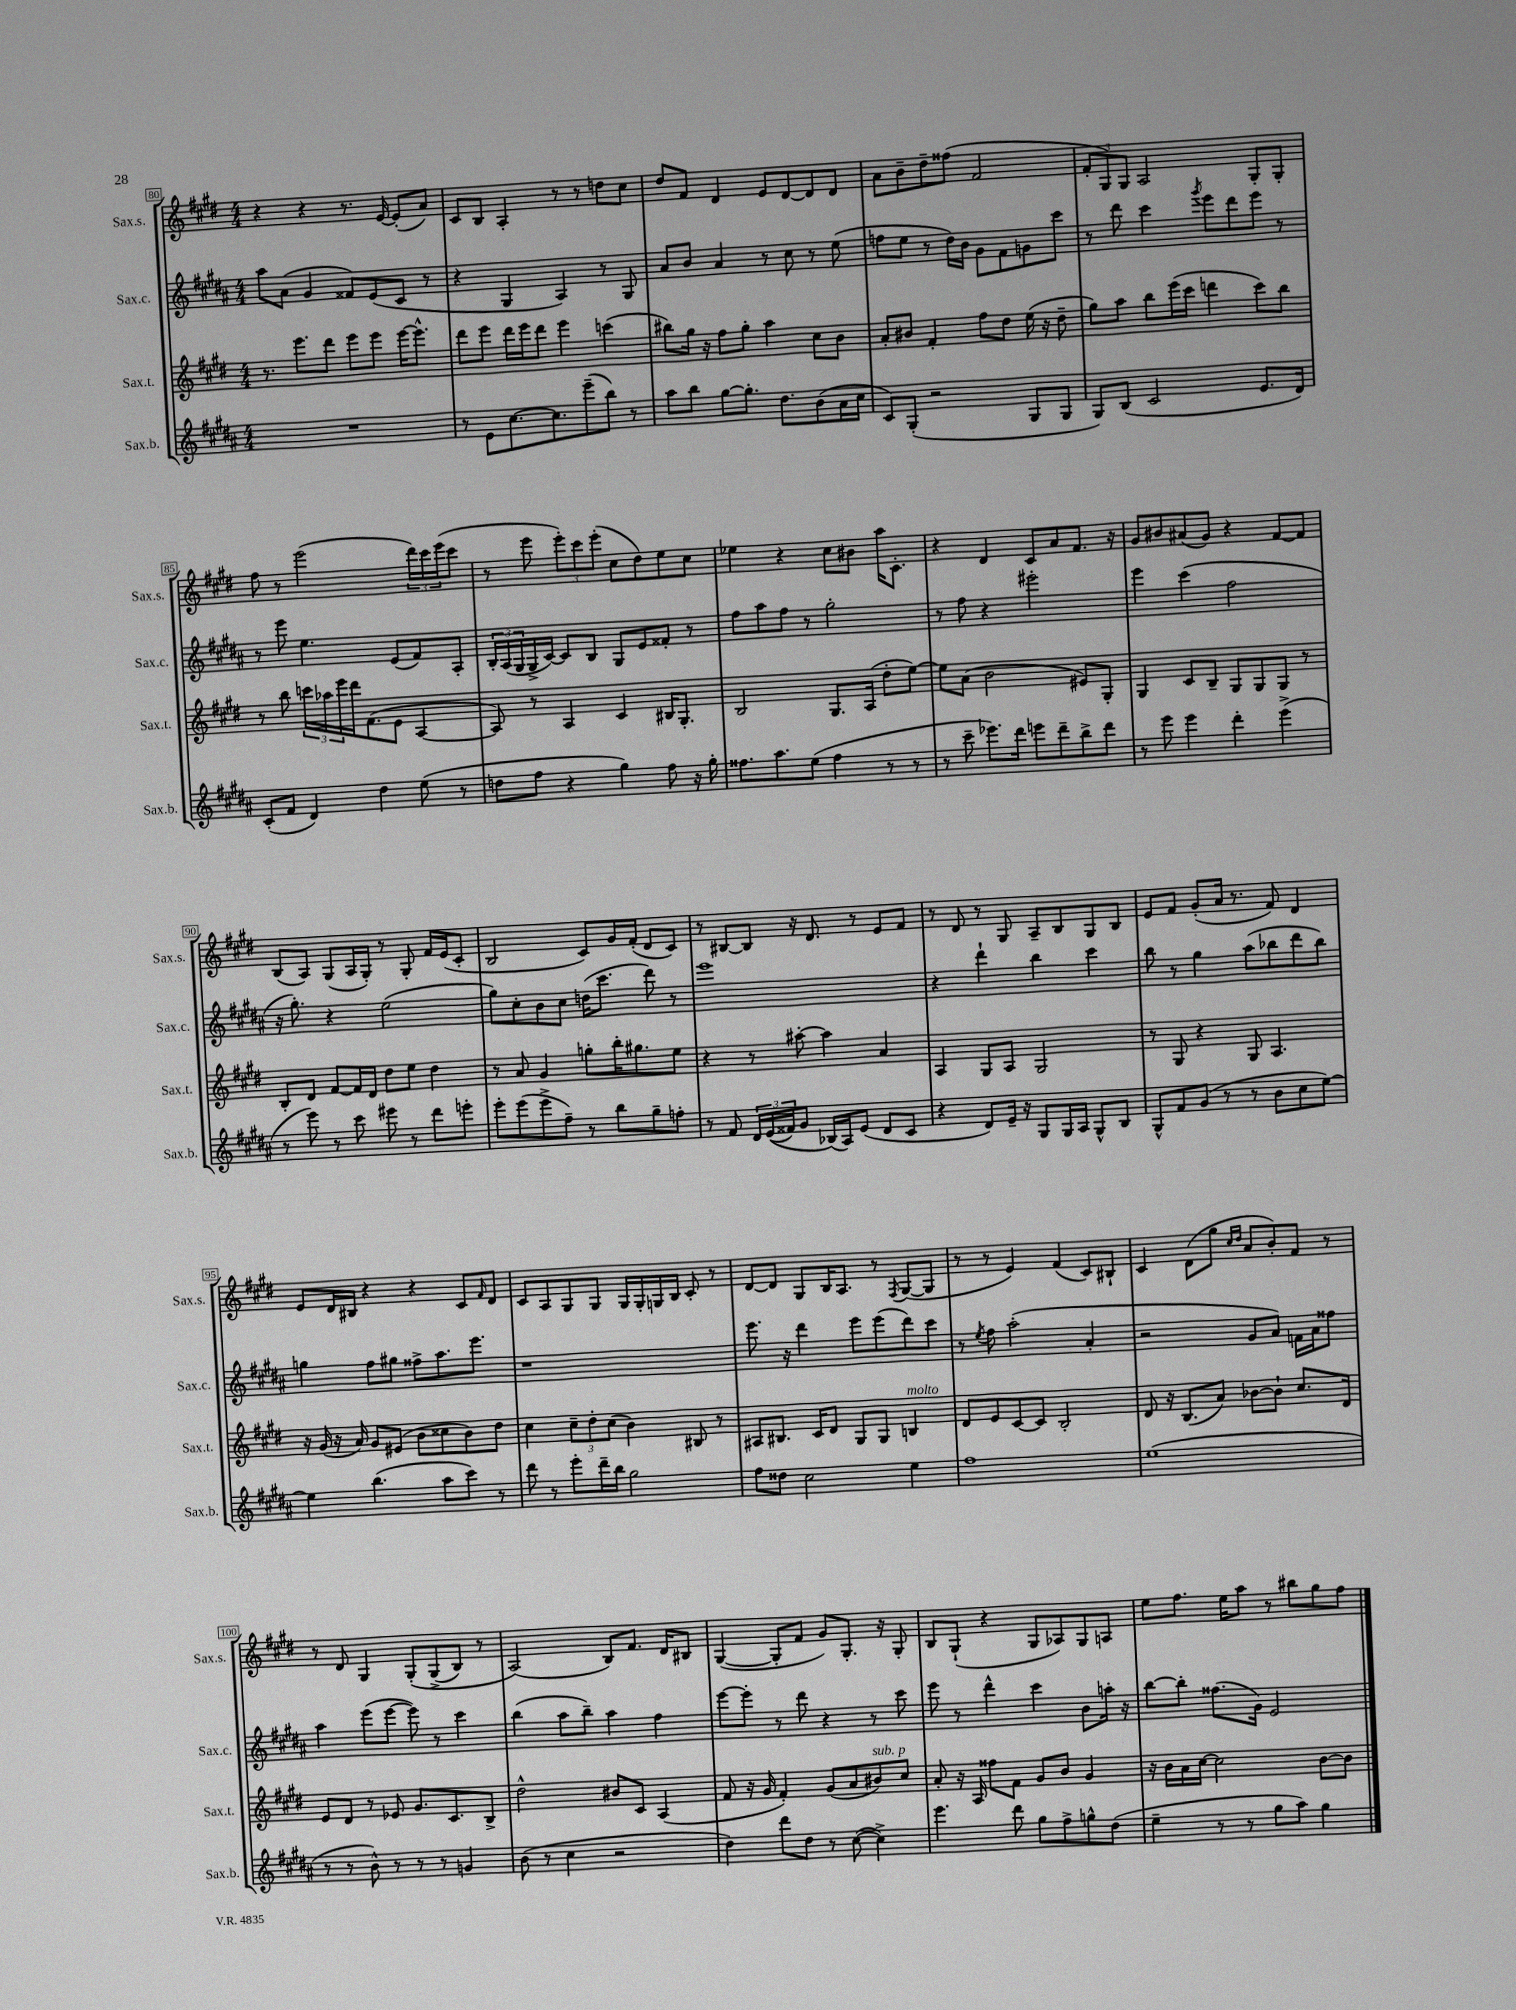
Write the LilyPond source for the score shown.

<<
\new StaffGroup <<
\new Staff = "s0" \with { instrumentName = "Sax.s." shortInstrumentName = "Sax.s." } {
    \clef treble \key e \major \numericTimeSignature \time 4/4
    r4 r4 r8. e'16~ e'8-.( a'8) |
    cis'8 b8 a4-. r8 r8 d''8 cis''8 |
    dis''8 fis'8 dis'4 e'8 dis'8~ dis'8 dis'8 |
    a'8 b'8-- dis''8-- fisis''8( fis'2 |
    \tuplet 3/2 { fis'8-. gis8) gis8 } a2 gis8-. gis8-. |
    fis''8 r8 e'''2( \tuplet 3/2 { dis'''16) cis'''16 e'''16( } cis'''8 |
    r8 e'''8 \tuplet 3/2 { e'''8-.) cis'''8 e'''8-.( } cis''8 dis''8) e''8 cis''8 |
    ees''4 r4 cis''8 bis'8 a''16 cis'8.-. |
    r4 dis'4 cis'8 a'8 fis'8. r16 |
    gis'8 bis'8 ais'8( gis'8) r4 fis'8~ fis'8 |
    b8( a8) gis8( a16 gis16-.) r8 gis8-. fis'16 e'16( cis'8-. |
    b2 cis'8) gis'16 fis'16-.( dis'8 cis'8) |
    r8 bis8~ bis8 r16 dis'8. r8 e'8 fis'8 |
    r8 dis'8 r8 gis8 a8-- b8 gis8 b8 |
    e'8 fis'8 gis'8-.( a'16 r8. fis'8) dis'4 |
    e'8 dis'16 bis16 r4 r4 cis'8 \grace { fis'16 } dis'8 |
    cis'8 a8 gis8 gis8 gis16 gis16-. g16 b16 cis'8-. r8 |
    dis'8~ dis'8 gis8 b16 a8. r8 \acciaccatura { fis8 } gis8~( gis8 |
    r8 r8 e'4) fis'4( cis'8) bis8-! |
    cis'4 dis'8( gis''8 \grace { cis''16 dis''16 } a'8 b'8-.) fis'8 r8 |
    r8 dis'8 gis4 gis8-.\( gis8->( b8) r8 |
    a2(\) b8) fis'8. dis'16 bis8 |
    gis4~( gis8-. fis'8 gis'8) gis8.-. r16 gis8-. |
    b8 gis8-!( r4 gis8 aes8) gis8 a8 |
    e''8 fis''8. e''16 a''8 r8 bis''8 gis''8 fis''8 \bar "|." |
}
\new Staff = "s1" \with { instrumentName = "Sax.c." shortInstrumentName = "Sax.c." } {
    \clef treble \key b \major \numericTimeSignature \time 4/4
    ais''8 ais'8( gis'4 fisis'8) e'8( cis'8 r8 |
    r4 gis4 ais4) r8 gis8 |
    ais'8 b'8 ais'4 r8 cis''8 r8 e''8( |
    f''8 e''8 r8 dis''16) b'16 gis'8 fis'8 g'8 cis'''8 |
    r8 dis'''8 cis'''4 \acciaccatura { gis'''8 } e'''8 dis'''8 e'''8 r8 |
    r8 e'''8 e''4. e'8( fis'8) ais8-. |
    \tuplet 3/2 { b16-. ais16( gis16 } gis16-> cis'16~) cis'8 b8 gis8 e'8 fisis'8-. r8 |
    fis''8 ais''8 fis''8 r8 gis''2-. |
    r8 fis''8 r4 eis'''2-. |
    e'''4 cis'''4( fis''2 |
    r16 gis''8.-.) r4 e''2( |
    gis''8) cis''8-. b'8 cis''8 d''16( cis'''8. dis'''8) r8 |
    e'''1 |
    r4 dis'''4-! b''4 cis'''4 |
    b''8 r8 gis''4 ais''8( bes''8 dis'''8 bes''8) |
    g''4 fis''8 gis''8 fisis''8-> ais''8. e'''8. |
    r1 |
    e'''8. r16 dis'''4 e'''8 e'''8( dis'''8) cis'''8 |
    r8 \acciaccatura { e''8 } fis''8 ais''2-.( ais'4-. |
    r2 gis'8 ais'8) f'16 ais'16 fisis''8 |
    ais''4 e'''8( e'''8~ e'''8) r8 cis'''4 |
    b''4( ais''8 b''8--) ais''4 fis''4 |
    e'''8~ e'''8-. r8 dis'''8 r4 r8 cis'''8 |
    e'''8 r8 dis'''4-^ cis'''4 b'8 a''16-. r16 |
    b''8~ b''8-. fisis''8.( gis'16) e'2 \bar "|." |
}
\new Staff = "s2" \with { instrumentName = "Sax.t." shortInstrumentName = "Sax.t." } {
    \clef treble \key e \major \numericTimeSignature \time 4/4
    r8. e'''8. dis'''8 e'''8 e'''8 e'''16~ e'''8.-^ |
    dis'''8 e'''8 dis'''16 e'''16 dis'''8 e'''4 c'''4( |
    bis''8) gis''16 r16 fis''8 gis''8-. a''4 cis''8 b'8 |
    a'8-. bis'8 fis'4-. fis''8 dis''8 e''16( r16 dis''8-- |
    gis''8) a''8 b''8 e'''16( cis'''16 d'''4 cis'''8) b''8 |
    r8 b''8 \tuplet 3/2 { c'''16 aes''16 e'''16 } dis'''16 fis'8.( e'8 a4~ |
    a8) r8 a4 cis'4 bis16 gis8.-. |
    b2 gis8. a16( dis''8-. e''8~) |
    e''8 a'8( b'2 eis'8) gis8-. |
    gis4 cis'8 b8-- gis8 gis8 gis8 r8 |
    b8-. dis'8 fis'8~ fis'16 dis'16 dis''8 e''8 dis''4 |
    r8 a'8 gis'4 g''8-. b''16-. gis''8. e''8 |
    r4 r8 ais''8~-. ais''4 a'4 |
    a4 gis8 a8 gis2 |
    r8 gis8 r4 gis8 a4. |
    r16 gis'16( r16 a'16) gis'8 eis'8( b'8 cisis''8 b'8) dis''8 |
    cis''4 \tuplet 3/2 { cis''8-- dis''8-. cis''8( } b'4) bis8 r8 |
    ais8 bis8. cis'16 dis'8 gis8 gis8 b4^\markup { \italic "molto" } |
    dis'8 e'8 cis'8~ cis'8 b2-. |
    dis'8 r16 b8.( a'8) bes'8~ bes'8-! cis''8. dis'16 |
    e'8 dis'8 r8 ees'8 gis'8. cis'8. b8-> |
    dis''2-^ bis'8 cis'8 a4( |
    fis'8 r16 gis'16 fis'4-.) gis'8( a'8 bis'8^\markup { \italic "sub. p" }) cis''8 |
    a'8-. r16 a16 fisis''8 fis'8 gis'8 b'8 gis'4 |
    r16 b'16 a'16 cis''16~ cis''2 b'8~ b'8 \bar "|." |
}
\new Staff = "s3" \with { instrumentName = "Sax.b." shortInstrumentName = "Sax.b." } {
    \clef treble \key b \major \numericTimeSignature \time 4/4
    R1 |
    r8 e'8 cis''8.~ cis''8. e'''8--( b''8) r8 |
    ais''8 b''8 gis''8~ gis''8.-. dis''8. b'8( ais'16 cis''16 |
    cis'8) gis8-.( r2 gis8 gis8 |
    gis8) b8( cis'2 e'8. dis'16) |
    cis'8-.( fis'8 dis'4) dis''4 e''8( r8 |
    d''8 fis''8 r4 gis''4) fis''8 r16 gis''16-. |
    fisis''8. ais''8. e''8( fisis''4 r8 r8 |
    r8 cis'''8-- ees'''8.) dis'''16 e'''8 dis'''8-- b''8-> dis'''8 |
    r8 e'''8 e'''4 dis'''4-. e'''4->( |
    r8 e'''8) r8 cis'''8 eis'''8 r8 dis'''8 e'''8-. |
    e'''8-. e'''8( e'''8-> fis''8--) r8 b''8 gis''8-- f''8-. |
    r8 fis'8 \tuplet 3/2 { dis'16 e'16(\( fisis'16) } gis'8 bes16(\) ais16) e'8( dis'8 cis'8 |
    r4 dis'8) e'16-- r16 gis8 gis16 ais16 gis8-^ b8 |
    gis8-^ fis'8 gis'8( r8 r8 b'8 cis''8 e''8~) |
    e''4 b''4.( ais''8 cis'''8) r8 |
    dis'''8 r8 e'''8-. dis'''16-- b''16 gis''2 |
    fis''8 disis''8 cis''2 e''4 |
    fis''1 |
    e''1( |
    r8 r8 b'8-^) r8 r8 r8 g'4 |
    b'8( r8 cis''4 r2 |
    dis''4) dis'''8 dis''8 r8 cis''8~( cis''4->) |
    e'''4. dis'''8 gis''8 fis''8-> g''8-^ dis''8( |
    e''4-- r8 r8 gis''8 ais''8) gis''4 \bar "|." |
}
>>
>>
\layout { \context { \Score currentBarNumber = #80 \override BarNumber.stencil = #(make-stencil-boxer 0.1 0.3 ly:text-interface::print) } }
